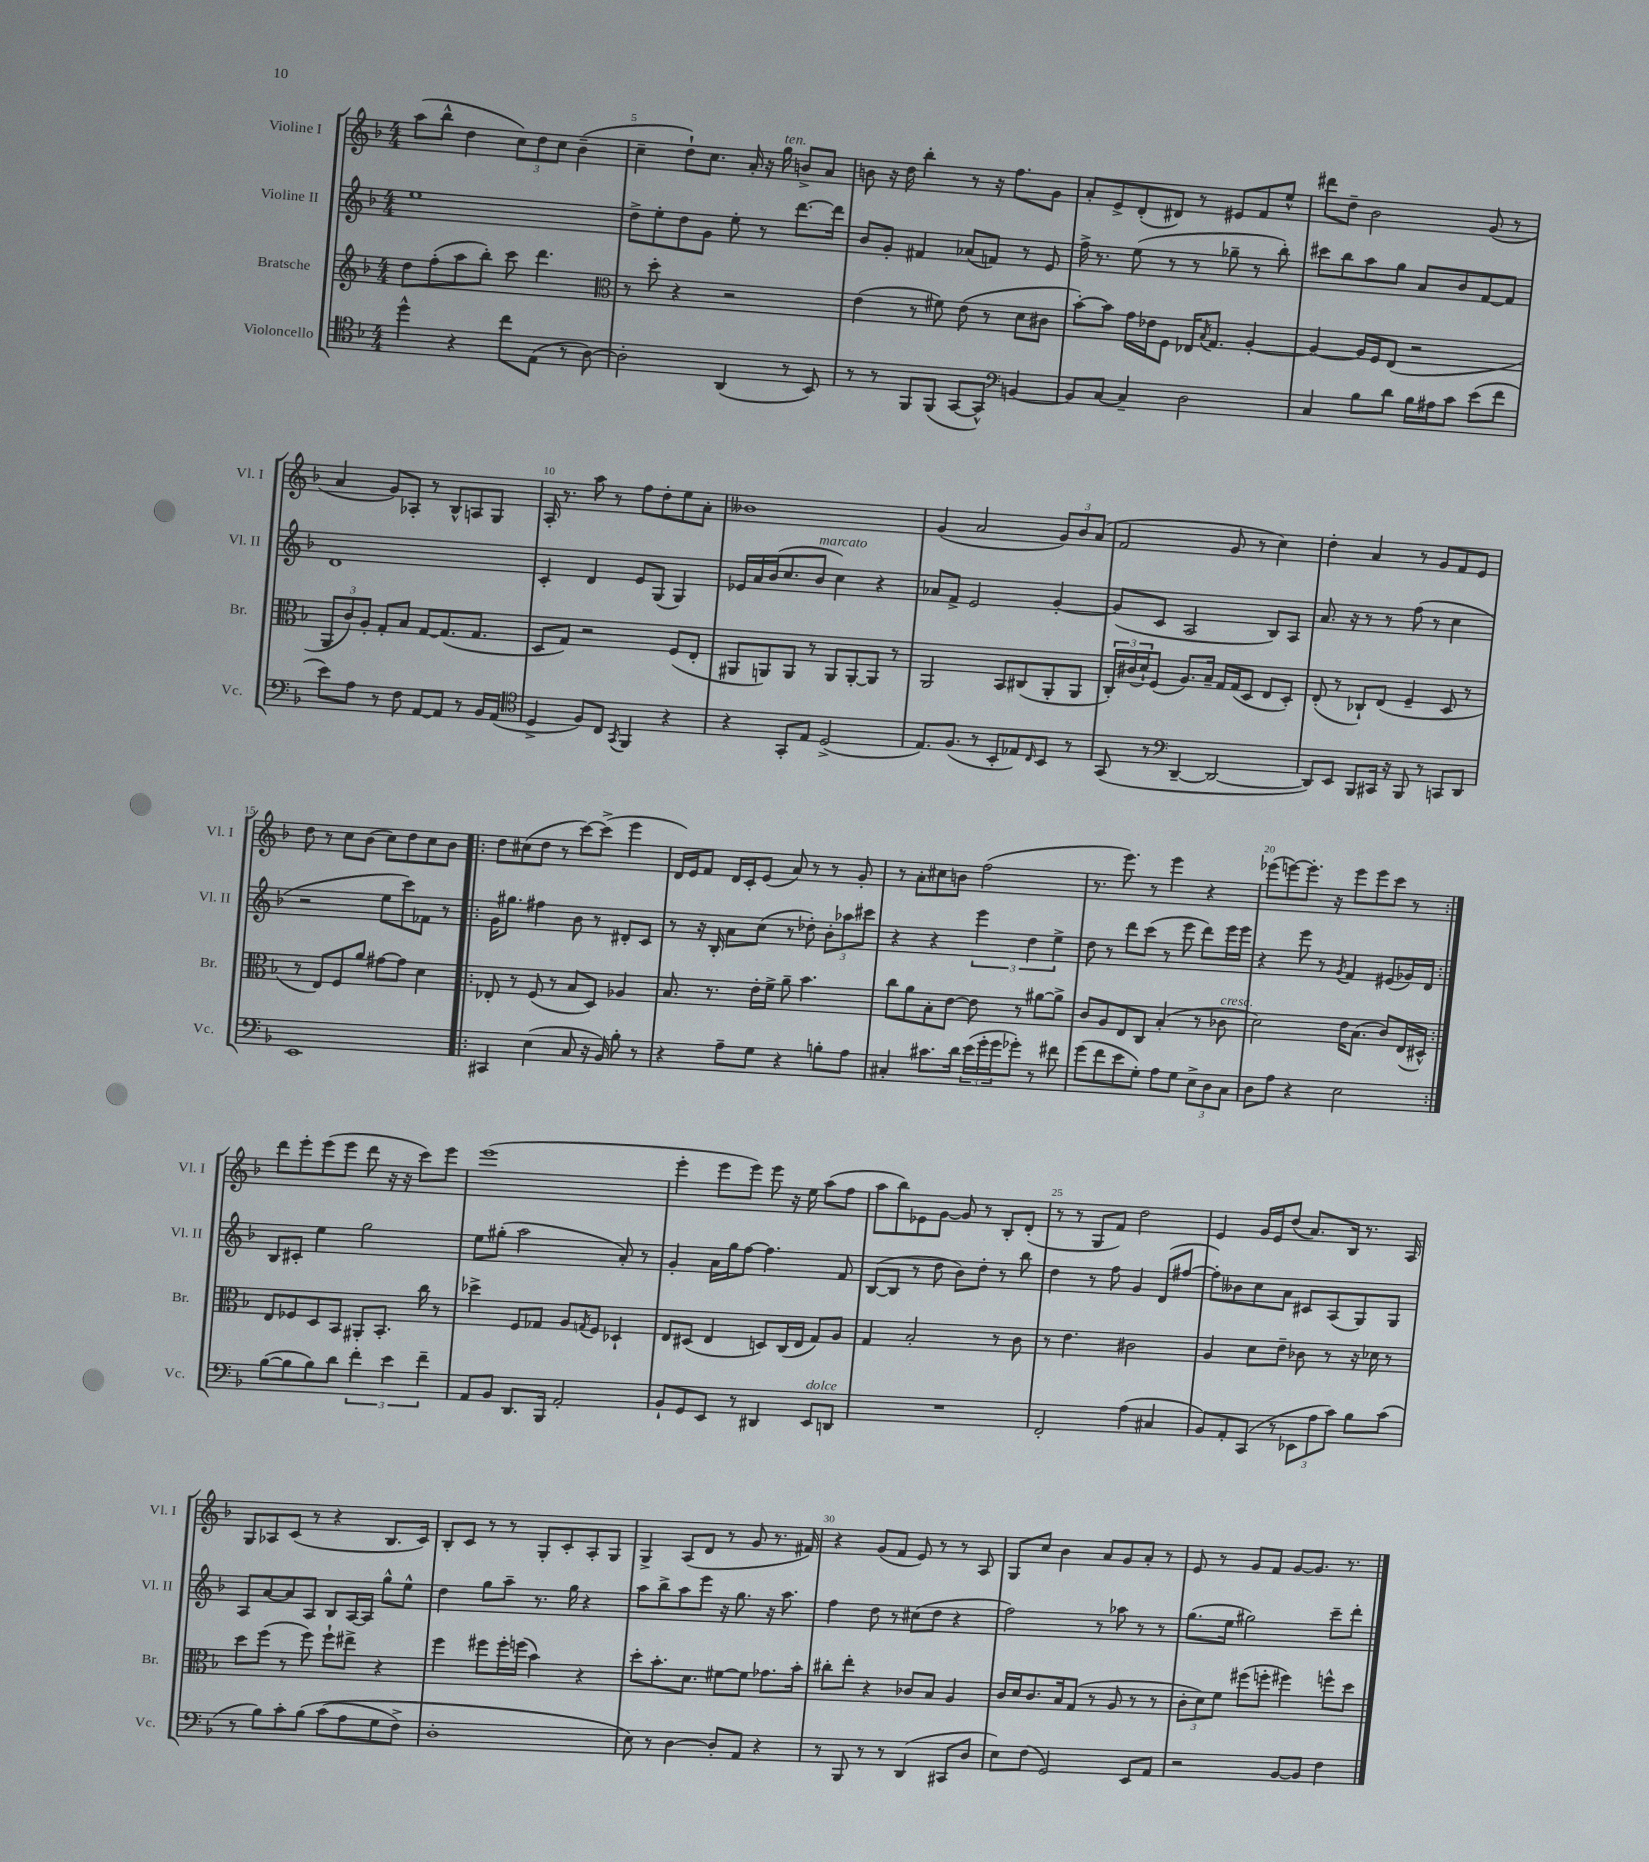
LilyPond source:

<<
\new StaffGroup <<
\new Staff = "s0" \with { instrumentName = "Violine I" shortInstrumentName = "Vl. I" } {
    \clef treble \key f \major \numericTimeSignature \time 4/4
    a''8( bes''8-^ d''4 \tuplet 3/2 { c''8) d''8 c''8 } bes'4--( |
    c''4-- d''8-!) c''8. a'16-. r16 g''16^\markup { \italic "ten." } b'8-> a'8 |
    b'8 r16 d''16 bes''4-. r8 r16 f''8. g'8 |
    a'8-. e'8-> d'8-.( dis'8) r8 eis'8 f'8 e''8-^ |
    dis'''8 d''8-- bes'2 g'8( r8 |
    a'4 g'8) aes8-. r8 bes8-^ a8 g8 |
    a16-. r8. a''8 r8 f''8 d''8-. e''8 a'8-. |
    beses'1 |
    g'4( a'2 \tuplet 3/2 { g'8) bes'8 a'8( } |
    f'2 g'8 r8 c''4) |
    d''4-. a'4 r8 g'8 f'8 e'8 |
    d''8 r8 c''8 bes'8( c''8) d''8 c''8 bes'8 |
    \repeat volta 2 { d''8 cis''8( d''8 r8 c'''8~) c'''8->( e'''4 |
    d'16) e'16 f'8 d'16 c'16-. e'8( a'8) r8 r8 g'8-. |
    r8 a'8-. cis''8 b'8 f''2( |
    r8. e'''8.) r8 e'''4 r4 |
    ees'''8( e'''8~) e'''8.-. r16 e'''8 e'''8 c'''8 r8 | }
    d'''8 e'''8-. e'''8( e'''8 d'''8 r16 r16 c'''8) e'''8 |
    e'''1( |
    e'''4-. e'''8 e'''8) e'''8 r16 e''16 a''8( f''8 |
    a''8 bes''8) ees'8 g'8~ g'8 r8 bes8-. d'8-.( |
    r8 r8 g8 f'8) d''2 |
    e'4 g'16 e'16 d''8( a'8.) bes16 r8. a16 |
    g8 aes8 c'8( r8 r4 bes8. c'16) |
    bes8-. c'8 r8 r8 g8-. c'8-. a8-. g8 |
    g4-> a8( d'8 r8 g'8 r8. fis'16) |
    r4 g'8( f'8 e'8) r8 r8 a8 |
    g8 c''8 bes'4 a'8 g'8 a'8-. r8 |
    e'8 r8 g'8 f'8 g'8~ g'8. r8. \bar "|." |
}
\new Staff = "s1" \with { instrumentName = "Violine II" shortInstrumentName = "Vl. II" } {
    \clef treble \key f \major \numericTimeSignature \time 4/4
    e''1 |
    d''8-> e''8-. d''8 g'8 e''8-. r8 d'''8.~ d'''16 |
    bes'8 g'8-. fis'4 aes'8( f'8) r8 e'8 |
    f''16-> r8. e''8( r8 r8 ges''8-- r8 bes''8-.) |
    cis'''8 bes''8 a''8 g''8 a'8 bes'8 f'8~ f'8 |
    d'1 |
    c'4-. d'4 e'8 g8( g4) |
    ees'16 a'16 bes'16( c''8. bes'8^\markup { \italic "marcato" } c''4) r4 |
    aes'8 f'8-> e'2 g'4~-. |
    g'8( c'8 a2 bes8) a8 |
    a'8. r16 r8 r8 f''8( r8 c''4 |
    r2 e''8 c'''8) fes'8 r8 |
    \repeat volta 2 { g'16 gis''8. fis''4 bes'8 r8 dis'8-. c'8 |
    r8 r16 bes16-. a'8 c''8( r8 des''8-.) \tuplet 3/2 { bes'8-. aes''8 cis'''8 } |
    r4 r4 \tuplet 3/2 { e'''4 d''4 e''4-> } |
    d''8 r8 d'''8 c'''8( r8 e'''8 d'''8) e'''16 e'''16 |
    r4 e'''8 r8 \acciaccatura { g'8 } f'4 eis'8( ges'16) d'16 | }
    bes8 cis'8-. e''4 g''2 |
    e''8 gis''8-.( a''2 a'8-.) r8 |
    g'4-. a'16 g''16 f''8~ f''4. f'8 |
    bes8~( bes8 r8 d''8 bes'8) d''8-. r8 bes''8 |
    d''4 r8 f''8 g'4 d'8( fis''8~ |
    fis''8-.) beses'8 c''8 a'8 cis'8 a8( g8) g8 |
    a8 a'8~ a'8 a8 bes8 a16~ a16 g''8-^ e''8-^ |
    d''4 g''8 a''8-- r8. g''16 r4 |
    a''8 bes''8-> a''8 e'''8 r16 g''8. r16 a''8. |
    f''4 d''8 r8 cis''8( d''8 r4 |
    f''2) r8 aes''8 r8 r8 |
    g''8.( e''16 gis''2) c'''8-- d'''8-. \bar "|." |
}
\new Staff = "s2" \with { instrumentName = "Bratsche" shortInstrumentName = "Br." } {
    \clef treble \key f \major \numericTimeSignature \time 4/4
    d''8 f''8-.( a''8 bes''8-.) c'''8 d'''4. |
    \clef alto r8 d''8-. r4 r2 |
    e'4( r8 fis'8) e'8( r8 d'8 cis'8 |
    bes'8~-.) bes'8 g'16 ees'16 f8 ees16 \acciaccatura { bes8 } g8. a4~-. |
    a4~ a16 f16 e8( r2 |
    \tuplet 3/2 { a,8 c'8) a8-. } g8-. bes8 g8~ g8.( g8. |
    d8 g8) r2 f8( e8-. |
    ais,8 a,8) a,8 r8 a,8 a,8~-. a,8 r8 |
    a,2 bes,8 cis8( a,8-. a,8 |
    \tuplet 3/2 { c16-.) cis'16( d'16-!) } f8( a8.) bes16-- g16 g16( d8 e8 d8-.) |
    e8-.( r8 ces8-!) e8( f4-- d8 r8 |
    r8 e8) f8 a'8 gis'8~ gis'8 d'4 |
    \repeat volta 2 { ees8-. r8 f8( r8 bes8 d8) aes4 |
    bes8. r8. e'16-. f'16-> a'8-- bes'4. |
    c''8 a'8 bes8-. e'8~ e'8 r8 ais'8~ ais'8-> |
    c'8 a8 e8 c8 bes4-.( r8 ces'8^\markup { \italic "cresc." } |
    d'2) e'16 bes8.( c'8) e16( dis16-^) | }
    e8 fes8 d8 bes,8 ais,8-. bes,8.-. c''16 r8 |
    des''4-> f8 ges8 a8 \acciaccatura { g8 } f8 des4-! |
    e8 dis8( e4 d8) c16( e16 g8) a8 |
    g4 bes2-. r8 c'8 |
    r8 e'4. cis'2 |
    a4 d'8 e'8-- ces'8 r8 r16 des'16 r8 |
    d''8 f''8( r8 f''8) f''8-! eis''8-> r4 |
    f''4 fis''8 fis''16-. f''16( bes'4) r4 |
    d''8-. bes'8.-. d'8. fis'8~ fis'8 ges'8. bes'16-. |
    cis''8-. e''8-. r4 ces'8 bes8 a4 |
    c'16 d'16 c'8. bes16 g8( r8 a8 r8 r8 |
    \tuplet 3/2 { c'8-. d'8) f'8 } fis''8( f''8-. fis''4) f''8-^ d''8 \bar "|." |
}
\new Staff = "s3" \with { instrumentName = "Violoncello" shortInstrumentName = "Vc." } {
    \clef tenor \key f \major \numericTimeSignature \time 4/4
    d''4-^ r4 c''8 e8( r8 a8~) |
    a2-. a,4( r8 bes,8) |
    r8 r8 f,8 f,8( g,8~ g,8-^) \clef bass b,4~ |
    b,8 c8~ c4-- d2 |
    c4 bes8 d'8 bes16 ais16 c'8 e'8( f'8 |
    e'8) a8 r8 f8 a,8~ a,8 r8 bes,16 a,16( |
    \clef tenor d4-> f8) c8 \acciaccatura { g,8 } f,4 r4 |
    r4 g,8-. e8 d2->( |
    e8.) f8.( r8 bes,8-. ees8) \grace { c16 } bes,8 r8 |
    g,8( r8 \clef bass d,4~-- d,2~ |
    d,8) e,8 bes,,8 cis,16 r16 bes,,8 r8 c,8 d,8 |
    e,1 |
    \repeat volta 2 { cis,4 e4( c8 r16 bes,16) bes8-. r8 |
    r4 a8-- g8 r4 b8-. a8 |
    cis4-. cis'8. d'16 \tuplet 3/2 { e'16( g'16-. g'16 } ges'8-.) r8 fis'8 |
    g'8( f'8 e'8 g8-.) a8 g8 \tuplet 3/2 { e8-> d8 c8 } |
    d8 a8 r4 e2 | }
    bes8~( bes8 bes8) d'8 \tuplet 3/2 { f'4-. e'4 f'4-- } |
    a,8 bes,8 d,8. bes,,16 a,2-. |
    bes,8-! g,8 e,8 r8 dis,4 e,8^\markup { \italic "dolce" } d,8 |
    R1 |
    f,2-. a4( cis4 |
    bes,8) a,8-. c,8( r8 \tuplet 3/2 { ees,8 a8 c'8) } bes8 c'8( |
    r8 bes8) c'8-. bes8\( c'8( a8 g8 f8->) |
    d1-. |
    e8\) r8 d4~ d8-. a,8 r4 |
    r8 bes,,8 r8 r8 d,4( cis,8 d8 |
    e8) f8( g,2) e,8 a,8 |
    r2 bes,8~ bes,8 f4 \bar "|." |
}
>>
>>
\layout { \context { \Score currentBarNumber = #4 \override BarNumber.break-visibility = ##(#f #t #t) barNumberVisibility = #(every-nth-bar-number-visible 5) } }
